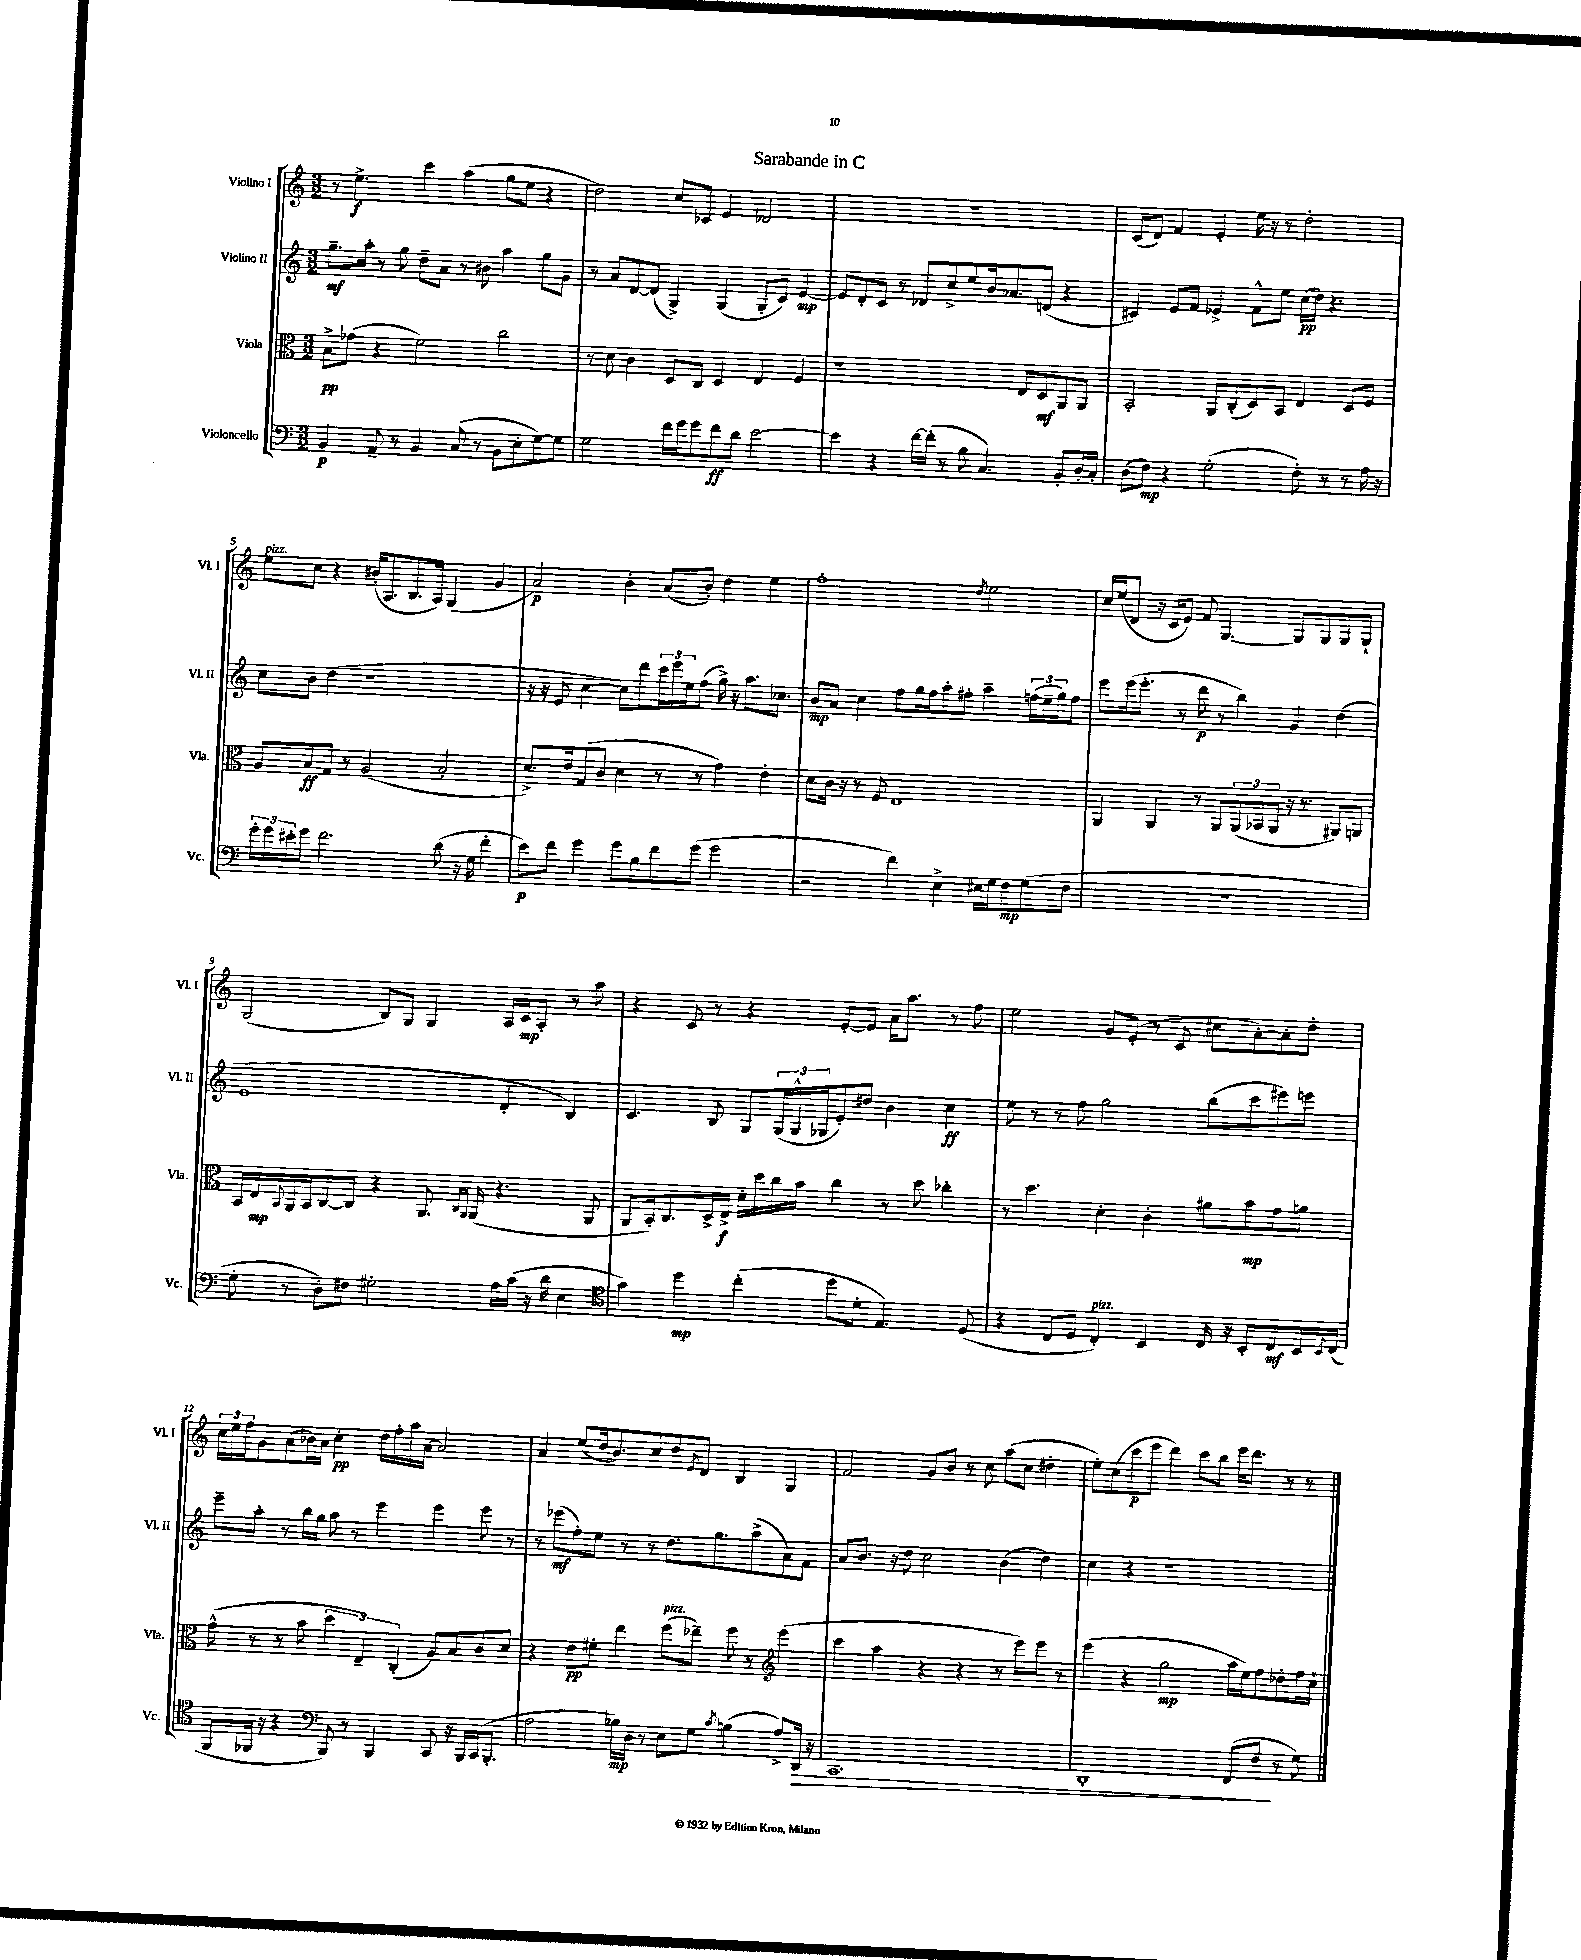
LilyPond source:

\header { title = "Sarabande in C" }
<<
\new StaffGroup <<
\new Staff = "s0" \with { instrumentName = "Violino I" shortInstrumentName = "Vl. I" } {
    \clef treble \key c \major \numericTimeSignature \time 3/2
    r8 e''4.->\f c'''4 a''4( g''8 e''8 r4 |
    d''2) c''8 ces'8 e'4 des'2 |
    R1. |
    c'8( d'8) f'4 e'4-. e''16 r16 r8 d''2-. |
    e''8^\markup { \italic "pizz." } c''8 r4 bis'16-.( a8. b8. a16) g4( g'4 |
    a'2\p) b'4-. a'8( b'8-.) d''4 e''4 |
    f''1-. \acciaccatura { d''8 } e''2 |
    c''16 e''16( d'8 r16 c'16 e'8) f'8 g4.~ g8 g8 g8 g8-! |
    g2( b8) g8 g4 a16 c'16\mp a8-. r8 a''8 |
    r4 c'8 r8 r4 e'8~-. e'8 a'16 a''8. r8 f''8 |
    e''2 g'8 e'8-.( r8 c'8 cis''8 a'8~-.) a'8-. d''8-. |
    \tuplet 3/2 { c''16 e''16 f''16 } g'8 a'8( bes'16) a'16 c''4-.\pp d''16 f''16-. a''16 a'16~ a'2 |
    a'4 e''8( d''16 b'8.) c''8 d''8 \acciaccatura { e'8 } d'8 b4 g4 |
    f'2 g'8 b'8 r8 c''8 a''8( c''8 dis''4-. |
    e''8-.) c''8( c'''8\p e'''8 d'''4) c'''8 b''8 e'''16 d'''8. r8 r8 \bar "|." |
}
\new Staff = "s1" \with { instrumentName = "Violino II" shortInstrumentName = "Vl. II" } {
    \clef treble \key c \major \numericTimeSignature \time 3/2
    g''8.--\mf a''16-. r8 g''8 d''8-- a'8 r8 bis'8 a''4 g''8 g'8 |
    r8 a'8 d'8~ d'8( g4->) g4( g8-. c'8) e'4~\mp |
    e'8 d'8-. c'8 r8 des'8 c''8-> e''8 b'16 aes'8. d'8( r4 |
    cis'4) e'8 f'8 ees'4-> f'8-^ e''8 c''16\pp( d''16) r4. |
    c''8 b'8 d''4( r1 |
    r16 r16 e'8 c''4~ c''8) d'''8 \tuplet 3/2 { c'''16 e'''16 e''16 } f''8( g''16->) r16 a''8. ces''8. |
    b'8\mp a'8 c''4 f''8 g''16 f''16 a''8-. fis''8-. a''4-- \tuplet 3/2 { f''16( e''16-- g''16) } f''8 |
    e'''8 e'''16( e'''8.-. r8 d'''8\p r8 b''4) g'4 d''4( |
    e'1 d'4-. b4) |
    c'4. b8 g8 \tuplet 3/2 { g16( g16-^ ges16 } e'8-.) dis''8 b'4 c''4\ff |
    e''8 r8 r8 f''8 g''2 b''8( c'''8 eis'''8) e'''8 |
    e'''8-- a''8-. r8 b''16 g''16 a''8 r8 e'''4 e'''4 e'''8 r8 |
    r8 ees'''8\mf( f''8-.) e''8 r8 r8 d''8. g''8. a''8->( a'8) f'8 |
    a'8 b'8. r16 d''8 c''2 b'4( d''4) |
    c''4 r4 r1 \bar "|." |
}
\new Staff = "s2" \with { instrumentName = "Viola" shortInstrumentName = "Vla." } {
    \clef alto \key c \major \numericTimeSignature \time 3/2
    b8->\pp ges'8( r4 f'2) c''2 |
    r8 d'8 c'4 d8 c8 d4 e4 f4 |
    r1 e8 d8\mf a,8 a,8 |
    b,2-. a,8 c8-.( d8) b,8 e4 d8 f8 |
    a8 b8\ff g8 r8 a2( b2-. |
    d'8.->) e'16 g8( c'8 d'4 r8 r8 g'4) e'4-. |
    d'8 c'16 r16 r8 f8 e1 |
    a,4 a,4 r8 a,8 \tuplet 3/2 { a,8( bes,8 a,8 } r16 r8. ais,8) a,8 |
    b,16 e16\mp \appoggiatura { b,8 } a,16 b,16 c8~ c8 r4 a,8. \grace { c16 a,16 } a,16( r4. a,8 |
    a,8 b,16-.) c8. d16-> e16->\f d'16-. d''16 c''16 b'16 c''4 r8 d''8 ces''4-. |
    r8 d''4. d'4-. c'4-. ais'8 b'8\mp g'8 a'8 |
    g'8-^( r8 r8 b'8 \tuplet 3/2 { d''4 e4--) c4-.( } a8) b8 c'8 d'8 |
    r4 e'8\pp fis'8-. e''4 f''8^\markup { \italic "pizz." }( ees''8--) f''8 r8 \clef treble e'''4( |
    c'''4 a''4 r4 r4 r8 e'''8) e'''8 r8 |
    e'''4( r4 g''2\mp a''16 e''16) f''8 des''8-. f''16 c''16-! \bar "|." |
}
\new Staff = "s3" \with { instrumentName = "Violoncello" shortInstrumentName = "Vc." } {
    \clef bass \key c \major \numericTimeSignature \time 3/2
    b,4\p a,8-- r8 b,4 c8( r8 b,8 e8-. g8~) g8 |
    g2 f'16 g'16 g'8 f'8\ff d'8 e'2~ |
    e'4 r4 f'16~ f'16-.( r8 b8 c4.) b,8-. d16-. c16-. |
    d8( f8\mp) r4 g2-.( f8-.) r8 r8 a16 r16 |
    \tuplet 3/2 { g'16-. g'16 eis'16-. } g'8 f'2. d'8( r16 g16 f'4-. |
    e'8\p) f'8 g'4 g'8 b8 f'8 g'8( g'2 |
    r2 f'4) e4-> eis16 g16 f8\mp g8( f8 |
    R1. |
    g8-. r8 d8-.) fis8 gis2-. a16 c'16( r16 d'16 e4 |
    \clef tenor g'4) d''4\mp c''4-.( d''8 d'8-. e4.) d8( |
    r4 c8 d8 c4-.^\markup { \italic "pizz." }) b,4 c16 r16 b,8-. c8\mf b,16 \acciaccatura { b,8 } c16( |
    f,8 fes,16 r16 r4 \clef bass b,,8) r8 b,,4 c,8 r16 b,,16 c,16( b,,8.-. |
    a2 bes16\mp) d16 r8 e8 g8 \acciaccatura { c'8 } b4( a8->) d,16\> r16 |
    c,1. |
    d,1-. f,8( f8\! r8 g8) \bar "|." |
}
>>
>>
